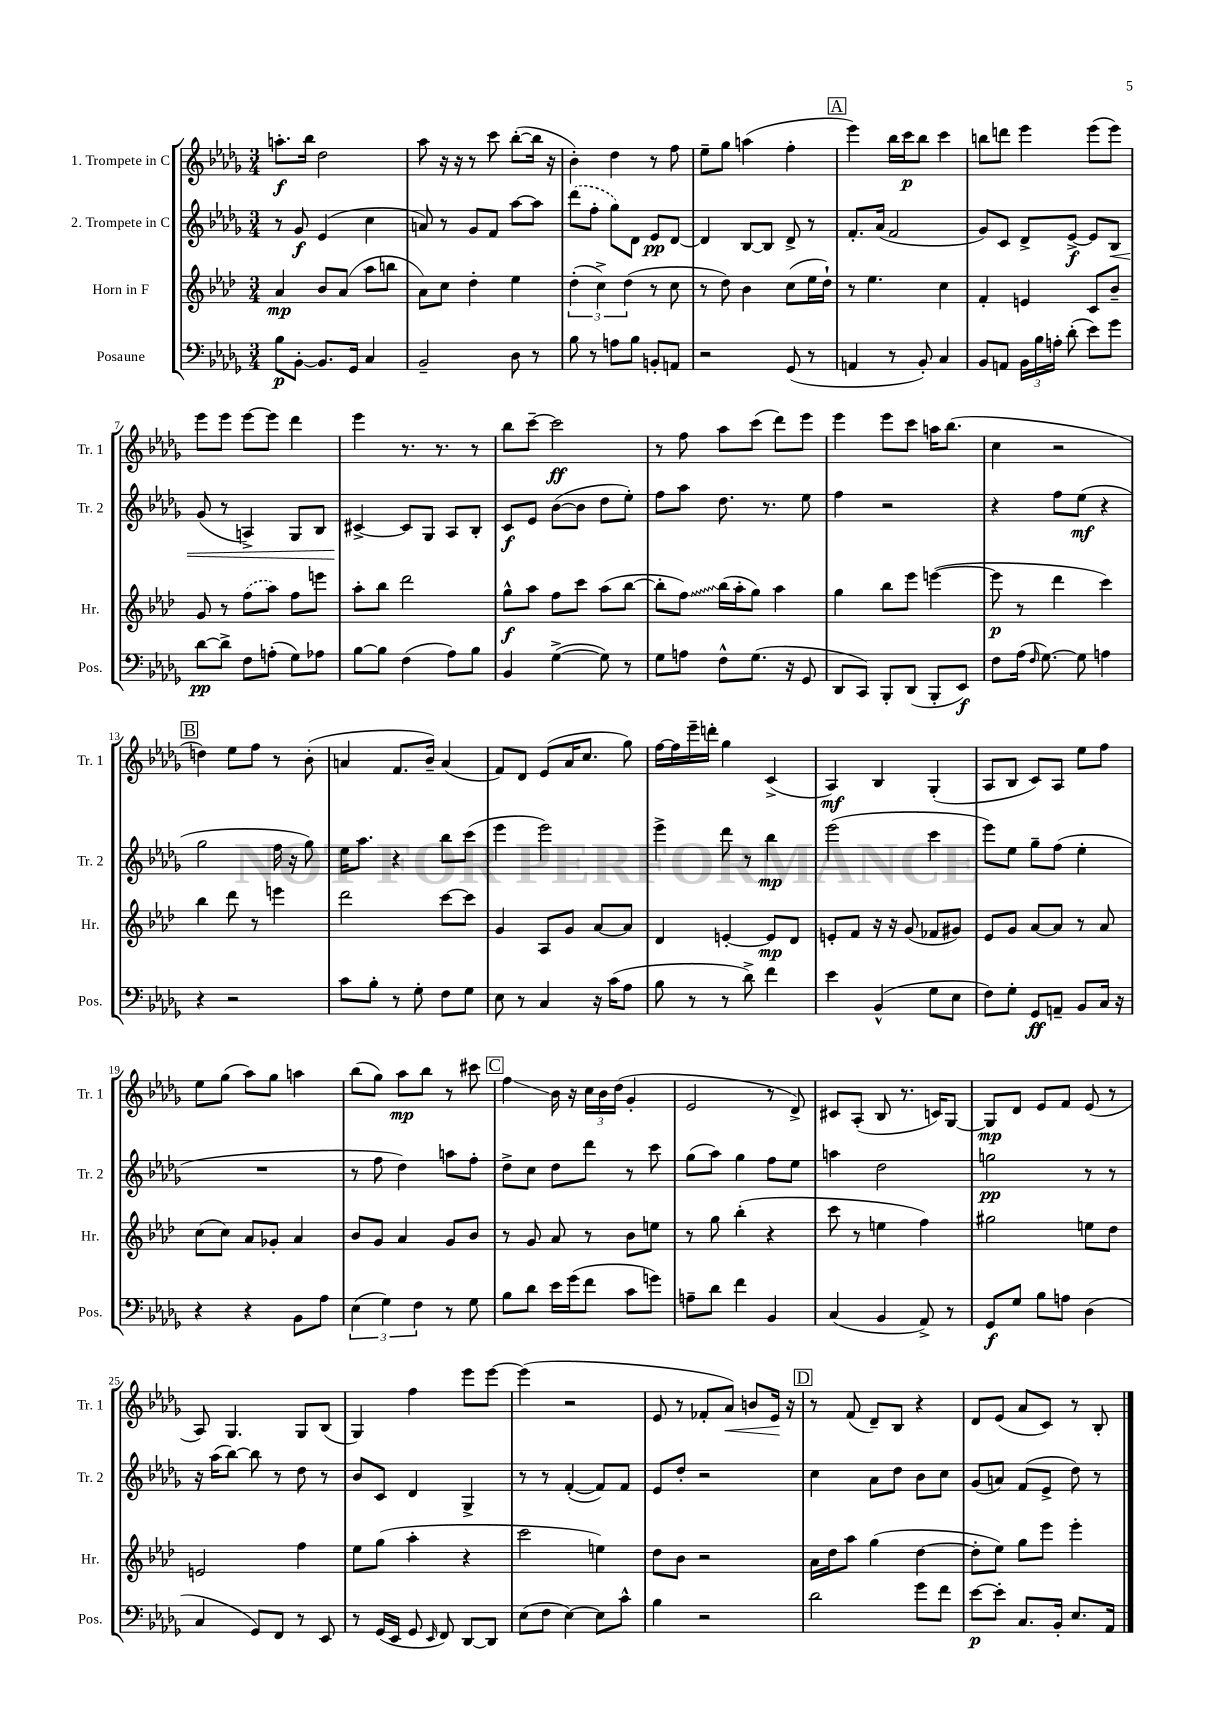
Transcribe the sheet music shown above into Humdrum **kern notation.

**kern	**kern	**kern	**kern
*staff4	*staff3	*staff2	*staff1
*clefF4	*clefG2	*clefG2	*clefG2
*k[b-e-a-d-g-]	*k[b-e-a-d-]	*k[b-e-a-d-g-]	*k[b-e-a-d-g-]
*M3/4	*M3/4	*M3/4	*M3/4
8B-	4a-	8r	8.aa'
[8BB-'	.	8g-	.
.	.	.	16bb-
8.BB-]	8b-	(4e-	2dd-
.	(8a-	.	.
16GG-	.	.	.
4C	8aa-	4cc	.
.	8bb	.	.
=	=	=	=
2BB-~	8a-)	8a)	8aa-
.	8cc	8r	16r
.	.	.	16r
.	4dd-'	8g-	8r
.	.	8f	8ccc
8D-	4ee-	[8aa-	([8bb-'
8r	.	8aa-]	16bb-]
.	.	.	16r
=	=	=	=
8B-	(6dd-'	(8ddd-	4b-')
8r	.	8ff'	.
.	6cc^)	.	.
8A	.	8gg-)	4dd-
.	(6dd-	.	.
8B-	.	8d-	.
8BB'	8r	8e-	8r
8AA	8cc	[8d-	8ff
=	=	=	=
2r	8r	4d-]	8ee-~
.	8dd-)	.	8gg-
.	4b-	[8B-	(4aa
.	.	8B-]	.
(8GG-	(8cc	8d-^	4ff'
8r	16ee-	8r	.
.	16dd-`)	.	.
=	=	=	=
4AA	8r	8.f'	4eee-)
.	4.ee-	.	.
.	.	(16a-	.
8r	.	2f	16bb-
.	.	.	16ccc
8BB-')	.	.	8bb-
4C	4cc	.	4ccc
=	=	=	=
8BB-	4f'	8g-)	8bb
8AA	.	8c	8ddd
24BB-	4e	8d-^	4eee-
24B-	.	.	.
24A'	.	.	.
(8d-'	.	[8e-^	.
8e-)	8c	8e-]	(8eee-
8g-	8b-~	8B-	8eee-)
=	=	=	=
[8d-	8g	(8g-	8eee-
8d-^]	8r	8r	8eee-
8F	(8ff	4A^)	[8eee-
(8A'	8aa-)	.	8eee-]
8G-)	8ff	8G-	4ddd-
8A-	8eee	8B-	.
=	=	=	=
[8B-	8aa-'	[4c#^	4eee-
8B-]	8bb-	.	.
(4F	2ddd-	8c#]	8.r
.	.	8G-	.
.	.	.	8.r
8A-)	.	8A-	.
8B-	.	8B-'	8r
=	=	=	=
4BB-	8gg^^	8c	8bb-
.	8aa-	8e-	[8ccc~
([4G-^	8ff	([8b-	2ccc]
.	8ccc	8b-]	.
8G-])	(8aa-	8dd-	.
8r	[8bb-	8ee-')	.
=	=	=	=
8G-	8bb-']	8ff	8r
8A	8ff)	8aa-	8ff
8F^^	(16bb-	8.dd-	8aa-
.	16aa-'	.	.
(8.G-	8gg)	.	(8ccc
.	.	8.r	.
.	4aa-	.	8ddd-)
16r	.	.	.
8GG-	.	8ee-	8eee-
=	=	=	=
8DD-	4gg	4ff	4eee-
8CC)	.	.	.
8BBB-'	8bb-	2r	8eee-
(8DD-	8eee-	.	8ccc
8BBB-'	([4eee	.	16aa
.	.	.	(8.bb-
8EE-)	.	.	.
=	=	=	=
8F	8eee]	4r	4cc
(16A-	8r	.	.
16qqF	.	.	.
[8.G-)	.	.	.
.	4ddd-	8ff	2r
8G-]	.	(8ee-	.
4A	4ccc)	4r	.
=	=	=	=
4r	4bb-	2gg-	4dd)
2r	8ddd-	.	8ee-
.	8r	.	8ff
.	4eee	16ff	8r
.	.	16r	.
.	.	8gg-)	(8b-'
=	=	=	=
8c	2ddd-	16ee-	4a
.	.	8.aa-	.
8B-'	.	.	.
8r	.	4r	8.f
8G-'	.	.	.
.	.	.	16b-~)
8F	[8ccc	8bb-	(4a
8G-	8ccc]	(8ccc	.
=	=	=	=
8E-	4g	4eee-	8f)
8r	.	.	8d-
4C	8A-	2eee-)	(8e-
.	8g	.	16a-
.	.	.	8.cc
16r	[8a-	.	.
(16c	.	.	.
8A-	8a-]	.	8gg-)
=	=	=	=
8B-	4d-	4eee-^	[16ff
.	.	.	16ff]
8r	.	.	16eee-~
.	.	.	16ddd'
8r	[4e'	8ddd-	4gg-
8d-^)	.	8r	.
4f	8e]	4bb-	(4c^
.	8d-	.	.
=	=	=	=
4e-	8e'	(2eee-	4A-)
.	8f	.	.
(4BB-^^	16r	.	4B-
.	16r	.	.
.	(8g	.	.
8G-	8f-	4ccc	(4G-'
8E-	8g#)	.	.
=	=	=	=
8F)	8e-	8eee-)	8A-
8G-'	8g	8ee-	8B-
8GG-	[8a-	8gg-~	8c)
8AA~	8a-]	(8ff	8A-
8BB-	8r	4ee-'	8ee-
16C	8a-	.	8ff
16r	.	.	.
=	=	=	=
4r	(8cc	2.r	8ee-
.	8cc)	.	(8gg-
4r	8a-	.	8aa-)
.	8g-'	.	8gg-
8BB-	4a-	.	4aa
8A-	.	.	.
=	=	=	=
(6E-	8b-	8r	(8bb-
.	8g	8ff	8gg-)
6G-)	.	.	.
.	4a-	4dd-)	8aa-
6F	.	.	.
.	.	.	8bb-
8r	8g	8aa	8r
8G-	8b-	8ff'	8ccc#
=	=	=	=
8B-	8r	8dd-^	4ff
8d-	8g	8cc	.
16e-	8a-	8dd-	16b-
(16g-	.	.	16r
8f	8r	8ddd-	24cc
.	.	.	24b-
.	.	.	(24dd-
8c	8b-	8r	4g-'
8g)	8ee	8ccc	.
=	=	=	=
8A~	8r	(8gg-	2e-
8d-	8gg	8aa-)	.
4f	(4bb-'	4gg-	.
4BB-	4r	8ff	8r
.	.	8ee-	8d-^)
=	=	=	=
(4C	8ccc	4aa	8c#
.	8r	.	(8A-'
4BB-	4ee	2dd-	8B-
.	.	.	8.r
8AA-^)	4ff)	.	.
.	.	.	16c)
8r	.	.	[8G-
=	=	=	=
8GG-	2gg#	2gg	8G-]
8G-	.	.	8d-
8B-	.	.	8e-
8A	.	.	8f
(4D-	8ee	8r	(8e-
.	8dd-	8r	8r
=	=	=	=
4C	2e	16r	8A-)
.	.	(16aa-	.
.	.	[8bb-)	4.G-
8GG-)	.	8bb-]	.
8FF	.	8r	.
8r	4ff	8dd-	8G-
8EE-	.	8r	(8B-
=	=	=	=
8r	8ee-	8b-	4G-)
(16GG-	(8gg	8c	.
16EE-	.	.	.
8GG-	4aa-'	4d-	4ff
16qqEE-	.	.	.
8FF)	.	.	.
[8DD-	4r	4G-^	8eee-
8DD-]	.	.	[8eee-
=	=	=	=
(8E-	2ccc	8r	(4eee-]
8F	.	8r	.
[4E-)	.	([4f'	2r
8E-]	4ee)	8f])	.
8c^^	.	8f	.
=	=	=	=
4B-	8dd-	8e-	8e-
.	8b-	8dd-'	8r
2r	2r	2r	8f-'
.	.	.	8a-)
.	.	.	8b
.	.	.	16e-
.	.	.	16r
=	=	=	=
2d-	16a-	4cc	8r
.	16dd-	.	.
.	8aa-	.	(8f
.	(4gg	8a-	8d-~)
.	.	8dd-	8B-
8g-	[4dd-	8b-	4r
8f	.	8cc	.
=	=	=	=
[8e-	8dd-']	(8g-	8d-
8e-']	8ee-)	8a)	(8e-
8.C	8gg	(8f	8a-
.	8eee-	8e-^	8c)
16BB-'	.	.	.
8.E-	4eee-'	8dd-)	8r
.	.	8r	8B-'
16AA-	.	.	.
==	==	==	==
*-	*-	*-	*-
